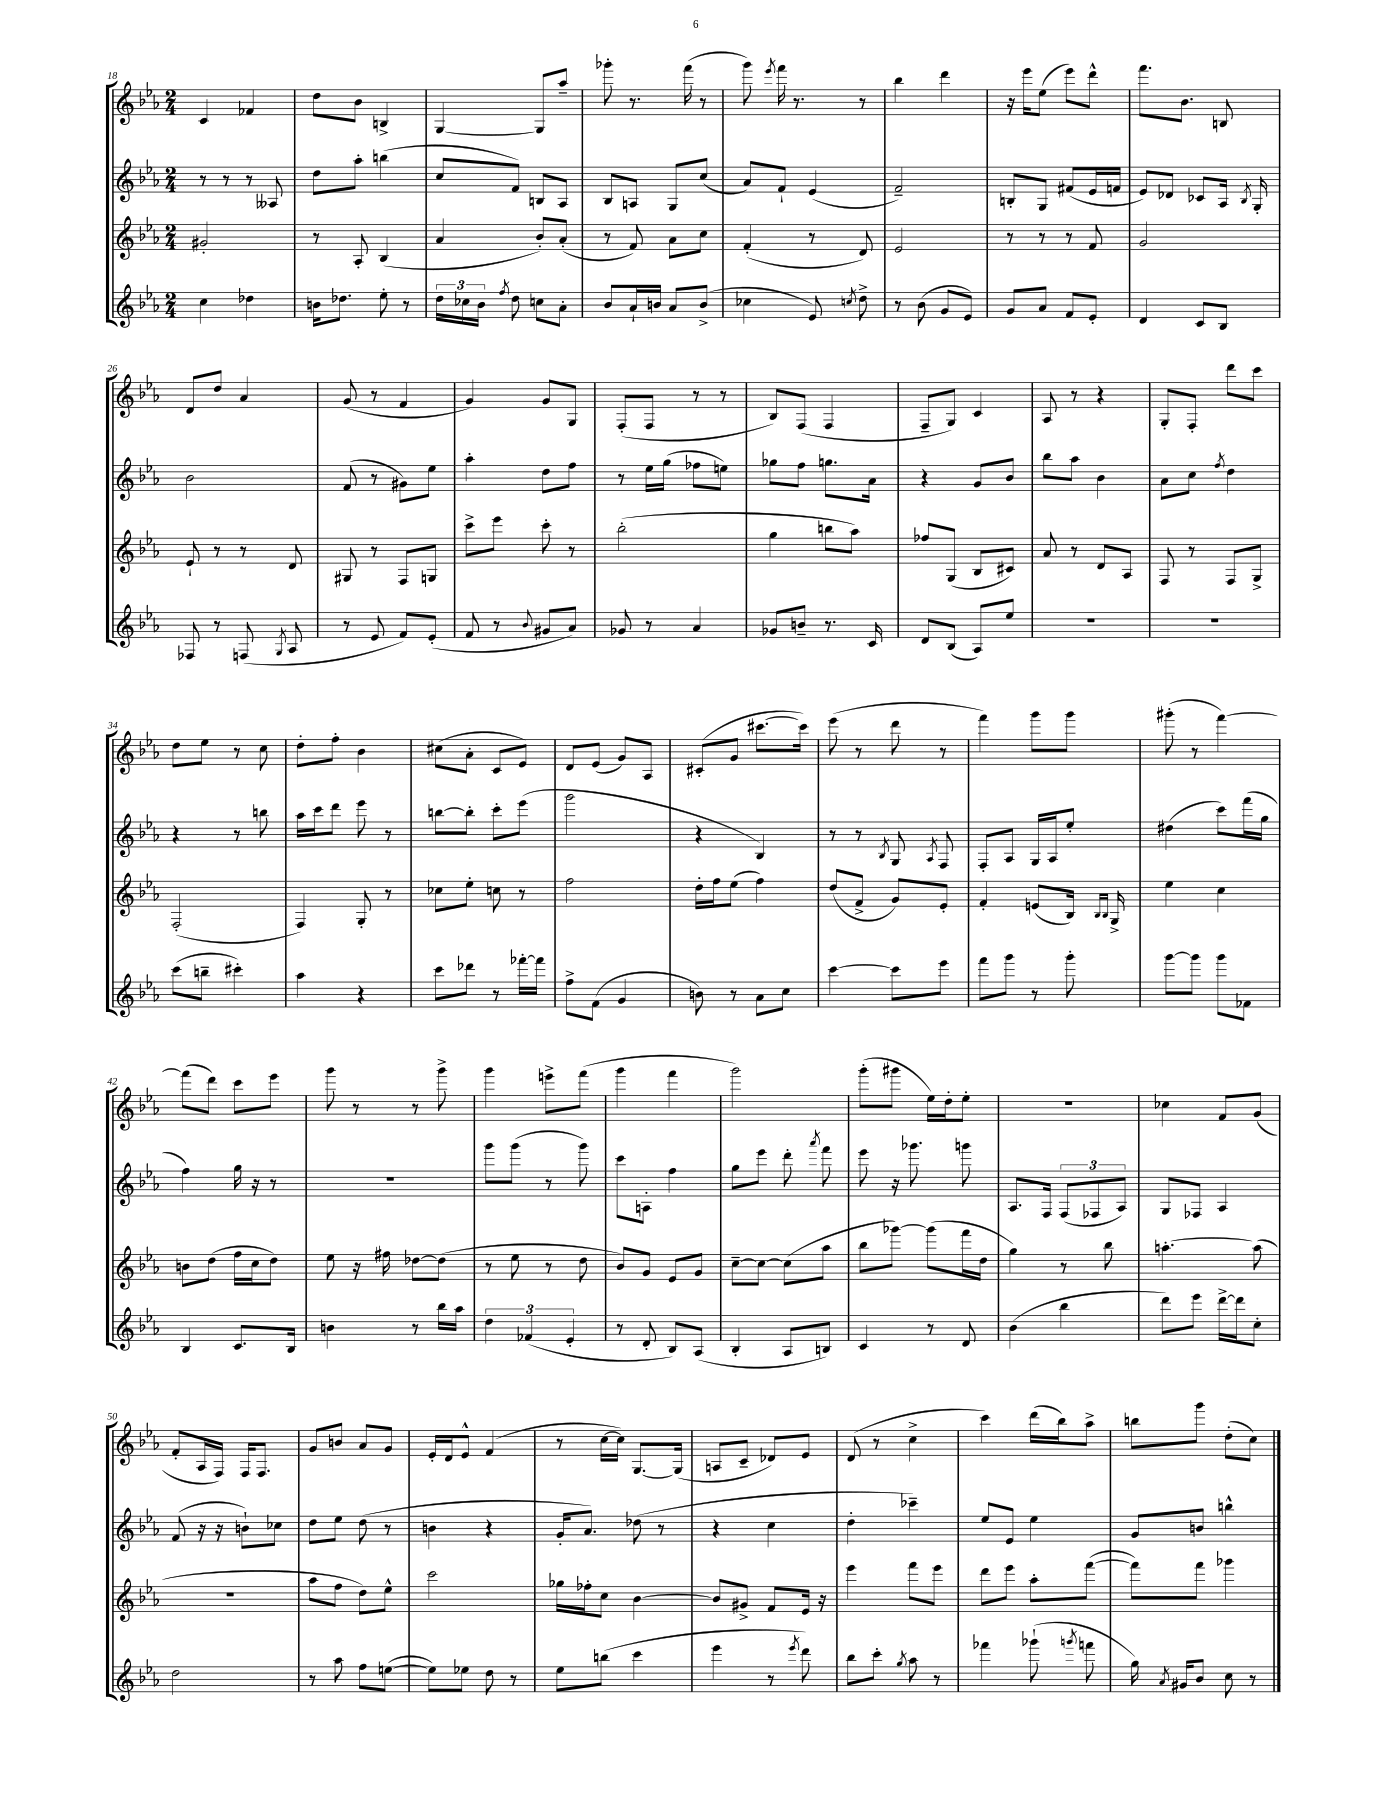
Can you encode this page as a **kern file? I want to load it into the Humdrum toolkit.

**kern	**kern	**kern	**kern
*staff4	*staff3	*staff2	*staff1
*clefG2	*clefG2	*clefG2	*clefG2
*k[b-e-a-]	*k[b-e-a-]	*k[b-e-a-]	*k[b-e-a-]
*M2/4	*M2/4	*M2/4	*M2/4
4cc	2g#'	8r	4c
.	.	8r	.
4dd-	.	8r	4f-
.	.	8A--	.
=	=	=	=
16b	8r	8dd	8dd
8.dd-	.	.	.
.	8A-'	8aa-'	8b-
8ee-'	(4B-	(4bb	4B^
8r	.	.	.
=	=	=	=
24dd	4a-	8cc	[4G
24cc-	.	.	.
24b-	.	.	.
8qff	.	.	.
8dd	.	8f)	.
8cc	8b-')	8B	8G]
8a-'	(8a-'	8A-	8aa-~
=	=	=	=
8b-	8r	8B-	8ggg-'
16a-`	8f)	8A	8.r
16b	.	.	.
8a-	8a-	8G	.
.	.	.	(16fff
(8b^	8cc	(8cc	8r
=	=	=	=
4cc-	(4f'	8a-)	8ggg)
.	.	.	8qeee-
.	.	8f`	16fff
.	.	.	8.r
8e-)	8r	(4e-	.
8qcc	.	.	.
8dd^	8d)	.	8r
=	=	=	=
8r	2e-	2f~)	4bb-
(8b-	.	.	.
8g	.	.	4ddd
8e-)	.	.	.
=	=	=	=
8g	8r	8B'	16r
.	.	.	16eee-
8a-	8r	8G	(8ee-
8f	8r	(8f#	8eee-)
8e-'	8f	16e-	8ddd^^
.	.	16f	.
=	=	=	=
4d	2g	8e-)	8.fff
.	.	8d-	.
.	.	.	8.b-
8c	.	8c-	.
8B-	.	16A-	8B
.	.	8qB-	.
.	.	16G'	.
=	=	=	=
8F-	8e-`	2b-	8d
8r	8r	.	8dd
(8F	8r	.	4a-
8qG	.	.	.
8A-	8d	.	.
=	=	=	=
8r	8G#	(8f	(8g
8e-	8r	8r	8r
8f)	8F	8g#)	4f
(8e-'	8G	8ee-	.
=	=	=	=
8f	8ccc^	4aa-'	4g)
8r	8eee-	.	.
8qqb-	.	.	.
8g#	8ccc'	8dd	8g
8a-)	8r	8ff	8G
=	=	=	=
8g-	(2bb-'	8r	(8F'
8r	.	16ee-	8F
.	.	(16gg	.
4a-	.	8ff-	8r
.	.	8ee)	8r
=	=	=	=
8g-	4gg	8gg-	8B-)
8b~	.	8ff	(8F
8.r	8bb	8.gg	4F
.	8aa-)	.	.
16c	.	16a-	.
=	=	=	=
8d	8ff-	4r	8F~
(8B-	(8G	.	8G)
8A-)	8B-	8g	4c
8ee-	8c#)	8b-	.
=	=	=	=
2r	8a-	8bb-	8A-
.	8r	8aa-	8r
.	8d	4b-	4r
.	8A-	.	.
=	=	=	=
2r	8F	8a-	8G'
.	8r	8cc	8F'
.	.	8qff	.
.	8F	4dd	8ddd
.	8G^	.	8ccc
=	=	=	=
(8ccc	(2F'	4r	8dd
8bb~	.	.	8ee-
4ccc#')	.	8r	8r
.	.	8bb	8cc
=	=	=	=
4aa-	4F)	16aa-	8dd'
.	.	16ccc	.
.	.	8ddd	8ff'
4r	8G'	8eee-	4b-
.	8r	8r	.
=	=	=	=
8ccc	8cc-	[8bb	(8cc#
8ddd-	8ee-'	8bb']	8a-'
8r	8cc	8ccc'	8c
[16fff-'	8r	(8eee-	8e-)
16fff-]	.	.	.
=	=	=	=
8ff^	2ff	2ggg	8d
(8f	.	.	(8e-
4g	.	.	8g)
.	.	.	8A-
=	=	=	=
8b)	16dd'	4r	(8c#'
.	16ff	.	.
8r	(8ee-	.	8g
8a-	4ff)	4B-)	[8.ccc#
8cc	.	.	.
.	.	.	16ccc#])
=	=	=	=
[4ccc	(8dd	8r	(8eee-
.	8f^	8r	8r
.	.	8qB-	.
8ccc]	8g)	8G	8ddd
.	.	8qA-	.
8eee-	8e-'	8F	8r
=	=	=	=
8fff	4f'	8F'	4fff)
8ggg	.	8A-	.
8r	(8e	16G	8ggg
.	.	16A-	.
8ggg'	16B-)	8ee-'	8ggg
.	16qqB-	.	.
.	16qqB-	.	.
.	16G^	.	.
=	=	=	=
[8ggg	4ee-	(4dd#	(8ggg#'
8ggg]	.	.	8r
8ggg	4cc	8ccc)	[4fff)
8f-	.	(16fff	.
.	.	16gg	.
=	=	=	=
4B-	8b	4ff)	(8fff]
.	(8dd	.	8ddd)
8.c	16ff	16gg	8ccc
.	16cc	16r	.
.	8dd)	8r	8eee-
16B-	.	.	.
=	=	=	=
4b	8ee-	2r	8ggg
.	16r	.	8r
.	16ff#	.	.
8r	[8dd-	.	8r
16bb-	(8dd-]	.	8ggg^
16aa-	.	.	.
=	=	=	=
6dd	8r	8ggg	4ggg
.	8ee-	(8ggg	.
(6f-	.	.	.
.	8r	8r	8eee^
6e-'	.	.	.
.	8dd	8ggg)	(8fff
=	=	=	=
8r	8b-)	8ccc	4ggg
8d'	8g	8A'	.
8B-)	8e-	4ff	4fff
(8A-	8g	.	.
=	=	=	=
4B-'	[8cc~	8gg	2ggg)
.	8cc_	8eee-	.
8A-	(8cc]	8ddd'	.
.	.	8qaaa-	.
8B)	8aa-	8fff	.
=	=	=	=
4c	8bb-	8eee-	(8ggg'
.	[8ggg-)	16r	8ggg#
.	.	8.ggg-	.
8r	(8ggg-]	.	16ee-)
.	.	.	16dd'
8d	16fff	8ggg	8ee-'
.	16dd	.	.
=	=	=	=
(4b-	4gg)	8.A-	2r
.	.	16F	.
4bb-	8r	(12F	.
.	.	12F-	.
.	8bb-	.	.
.	.	12A-)	.
=	=	=	=
8ddd)	[4.aa'	8G	4cc-
8eee-	.	8F-	.
[16ddd^	.	4A-	8f
16ddd]	.	.	.
8cc'	(8aa]	.	(8g
=	=	=	=
2dd	2r	(8f	8f'
.	.	16r	16A-
.	.	16r	16F)
.	.	8b`)	16F
.	.	.	8.F
.	.	8cc-	.
=	=	=	=
8r	8aa-	8dd	8g
8aa-	8ff	8ee-	8b
8ff	8dd)	(8dd	8a-
([8ee	8ee-^^	8r	8g
=	=	=	=
8ee])	2ccc	4b	16e-'
.	.	.	16d
8ee-	.	.	8e-^^
8dd	.	4r	(4f
8r	.	.	.
=	=	=	=
8ee-	16gg-	16g'	8r
.	16ff-'	8.a-)	.
(8bb	8cc	.	[16cc
.	.	.	16cc])
4ccc	[4b-	(8dd-	[8.G
.	.	8r	.
.	.	.	(16G]
=	=	=	=
4eee-	8b-]	4r	8A
.	8g#^	.	8c~
8r	8f	4cc	8d-)
8qeee-	.	.	.
8ddd)	16e-	.	8e-
.	16r	.	.
=	=	=	=
8bb-	4eee-	4dd'	(8d
8ccc'	.	.	8r
8qgg	.	.	.
8aa-	8fff	4ccc-~)	4cc^
8r	8eee-	.	.
=	=	=	=
4fff-	8ddd	8ee-	4ccc)
.	8eee-	8e-	.
(8ggg-`	8aa-'	4ee-	(16ddd
.	.	.	16bb-)
8qggg	.	.	.
8fff	([8fff	.	8aa-^
=	=	=	=
16gg)	8fff])	8g	8bb
8qa-	.	.	.
16g#	.	.	.
8b-	8fff	8b	8ggg
8cc	4ggg-	4bb^^	(8dd'
8r	.	.	8cc)
==	==	==	==
*-	*-	*-	*-
